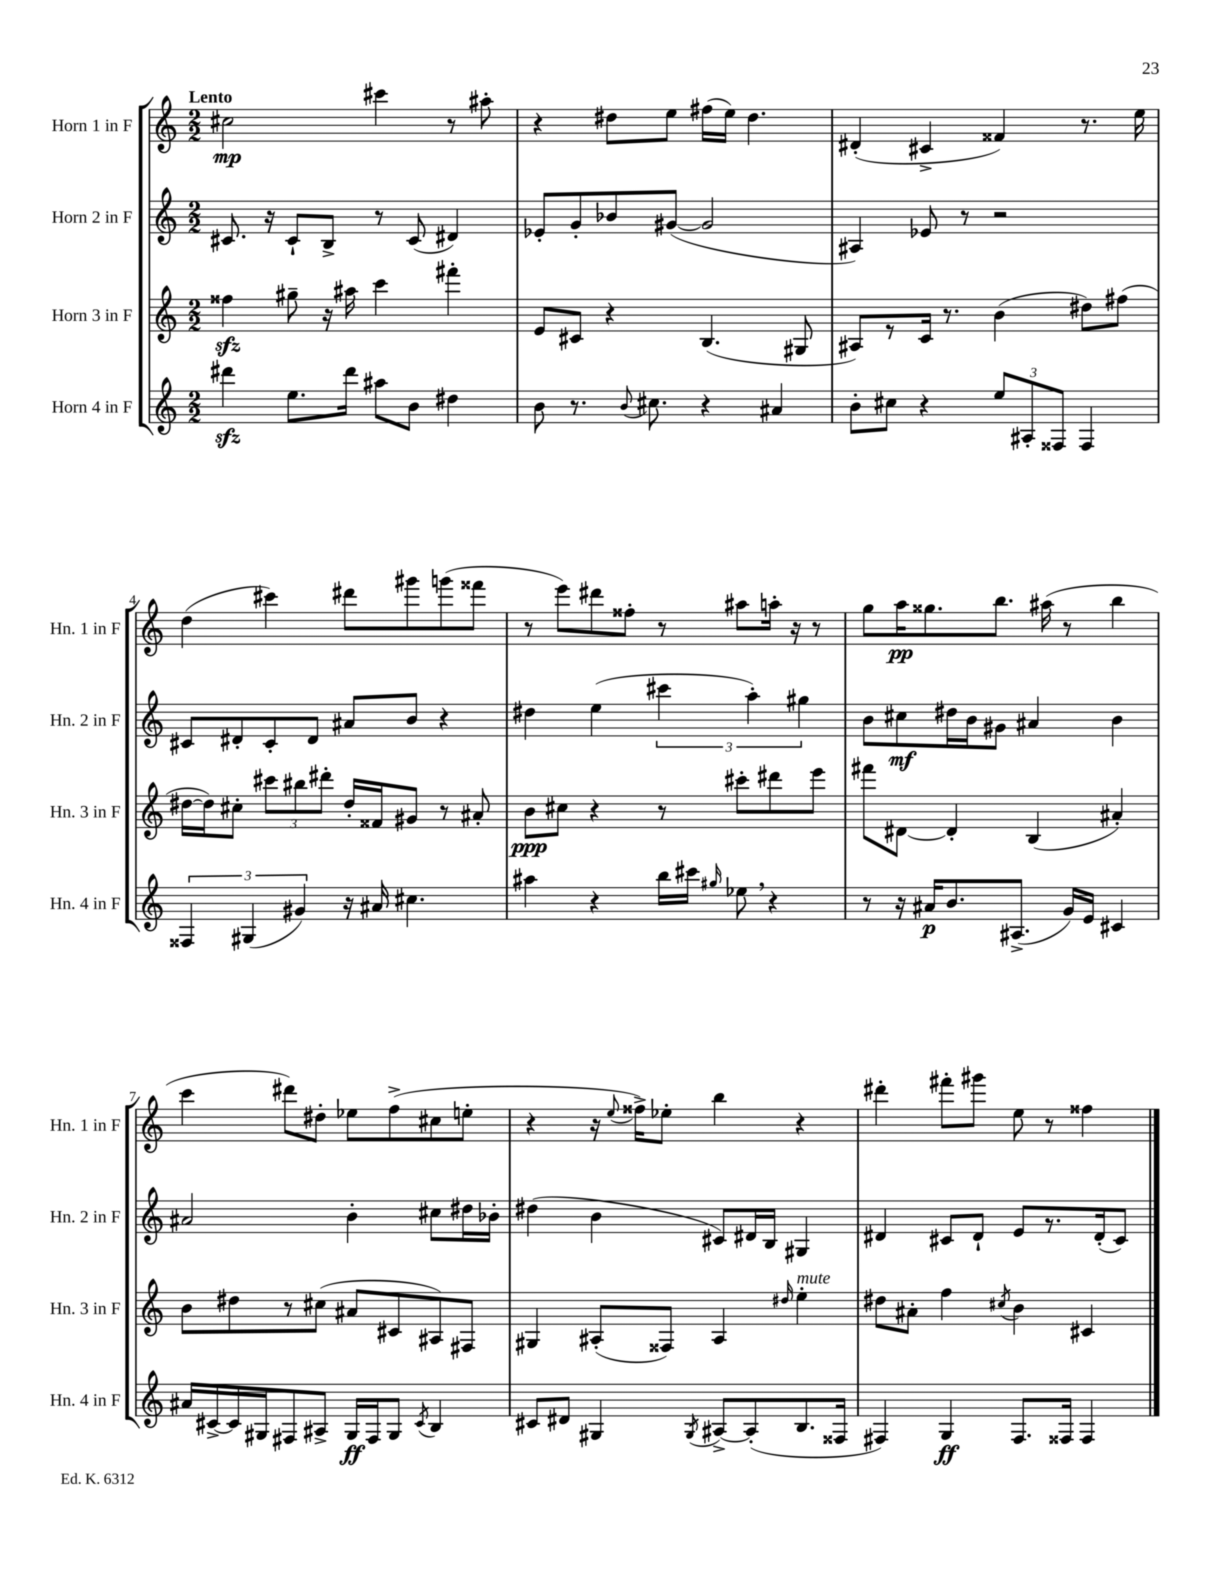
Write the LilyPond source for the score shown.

<<
\new StaffGroup <<
\new Staff = "s0" \with { instrumentName = "Horn 1 in F" shortInstrumentName = "Hn. 1 in F" } {
    \clef treble \key c \major \numericTimeSignature \time 2/2 \tempo "Lento"
    \autoBeamOff cis''2\mp cis'''4 r8 ais''8-. |
    r4 dis''8[ e''8] fis''16[( e''16]) dis''4. |
    dis'4-.( cis'4-> fisis'4) r8. e''16 |
    d''4( cis'''4) dis'''8[ gis'''8 g'''8( fisis'''8] |
    r8 e'''8[) dis'''8 fisis''8]-. r8 ais''8[ a''16]-. r16 r8 |
    g''8[ a''16\pp gisis''8. b''8.] ais''16( r8 b''4 |
    c'''4 dis'''8[) dis''8]-. ees''8[ f''8->( cis''8 e''8]-. |
    r4 r16 \appoggiatura { e''8 } fisis''16[->) ees''8]-. b''4 r4 |
    dis'''4-. fis'''8[-. gis'''8] e''8 r8 fisis''4 \bar "|." |
}
\new Staff = "s1" \with { instrumentName = "Horn 2 in F" shortInstrumentName = "Hn. 2 in F" } {
    \clef treble \key c \major \numericTimeSignature \time 2/2
    \autoBeamOff cis'8. r16 cis'8[-! b8]-> r8 cis'8( dis'4) |
    ees'8[-. g'8-. bes'8 gis'8]~( gis'2 |
    ais4) ees'8 r8 r2 |
    cis'8[ dis'8-. cis'8-. dis'8] ais'8[ b'8] r4 |
    dis''4 e''4( \tuplet 3/2 { cis'''4 a''4-.) gis''4 } |
    b'8[ cis''8\mf dis''16 b'16 gis'8] ais'4 b'4 |
    ais'2 b'4-. cis''8[ dis''16 bes'16]-. |
    dis''4( b'4 cis'8[) dis'16 b16] gis4 |
    dis'4 cis'8[ dis'8]-! e'8[ r8. dis'16-.( cis'8]) \bar "|." |
}
\new Staff = "s2" \with { instrumentName = "Horn 3 in F" shortInstrumentName = "Hn. 3 in F" } {
    \clef treble \key c \major \numericTimeSignature \time 2/2
    \autoBeamOff fisis''4\sfz gis''8-- r16 ais''16 c'''4 fis'''4-. |
    e'8[ cis'8] r4 b4.( gis8 |
    ais8[) r8 c'16] r8. b'4( dis''8[) fis''8]( |
    dis''16[~ dis''16) cis''8]-. \tuplet 3/2 { cis'''8[ bis''8 dis'''8]-. } dis''16[-. fisis'16 gis'8] r8 ais'8-. |
    b'8[\ppp cis''8] r4 r8 cis'''8[-. dis'''8 e'''8] |
    fis'''8[ dis'8]~ dis'4-. b4( ais'4-.) |
    b'8[ dis''8 r8 cis''8]( ais'8[ cis'8 ais8) fis8] |
    gis4 ais8[-.( fisis8]) ais4 \grace { dis''16 } e''4-.^\markup { \italic "mute" } |
    dis''8[ ais'8]-. f''4 \acciaccatura { cis''8 } b'4 cis'4 \bar "|." |
}
\new Staff = "s3" \with { instrumentName = "Horn 4 in F" shortInstrumentName = "Hn. 4 in F" } {
    \clef treble \key c \major \numericTimeSignature \time 2/2
    \autoBeamOff dis'''4\sfz e''8.[ dis'''16] ais''8[ b'8] dis''4 |
    b'8 r8. \appoggiatura { b'8 } cis''8. r4 ais'4 |
    b'8[-. cis''8] r4 \tuplet 3/2 { e''8[ ais8-. fisis8] } fisis4 |
    \tuplet 3/2 { fisis4 gis4( gis'4) } r16 ais'16 cis''4. |
    ais''4 r4 b''16[ cis'''16] \grace { gis''16 } ees''8 \breathe r4 |
    r8 r16 ais'16[\p b'8. ais8.]->( g'16[) e'16] cis'4 |
    ais'16[ cis'16~-> cis'16 gis16 fis8 ais8]-> gis16[\ff fis16 gis8] \acciaccatura { cis'8 } b4 |
    cis'8[ dis'8] gis4 \acciaccatura { gis8 } ais8[~-> ais8-.( b8. fisis16] |
    fis4) g4\ff fis8.[ fisis16] fisis4 \bar "|." |
}
>>
>>
